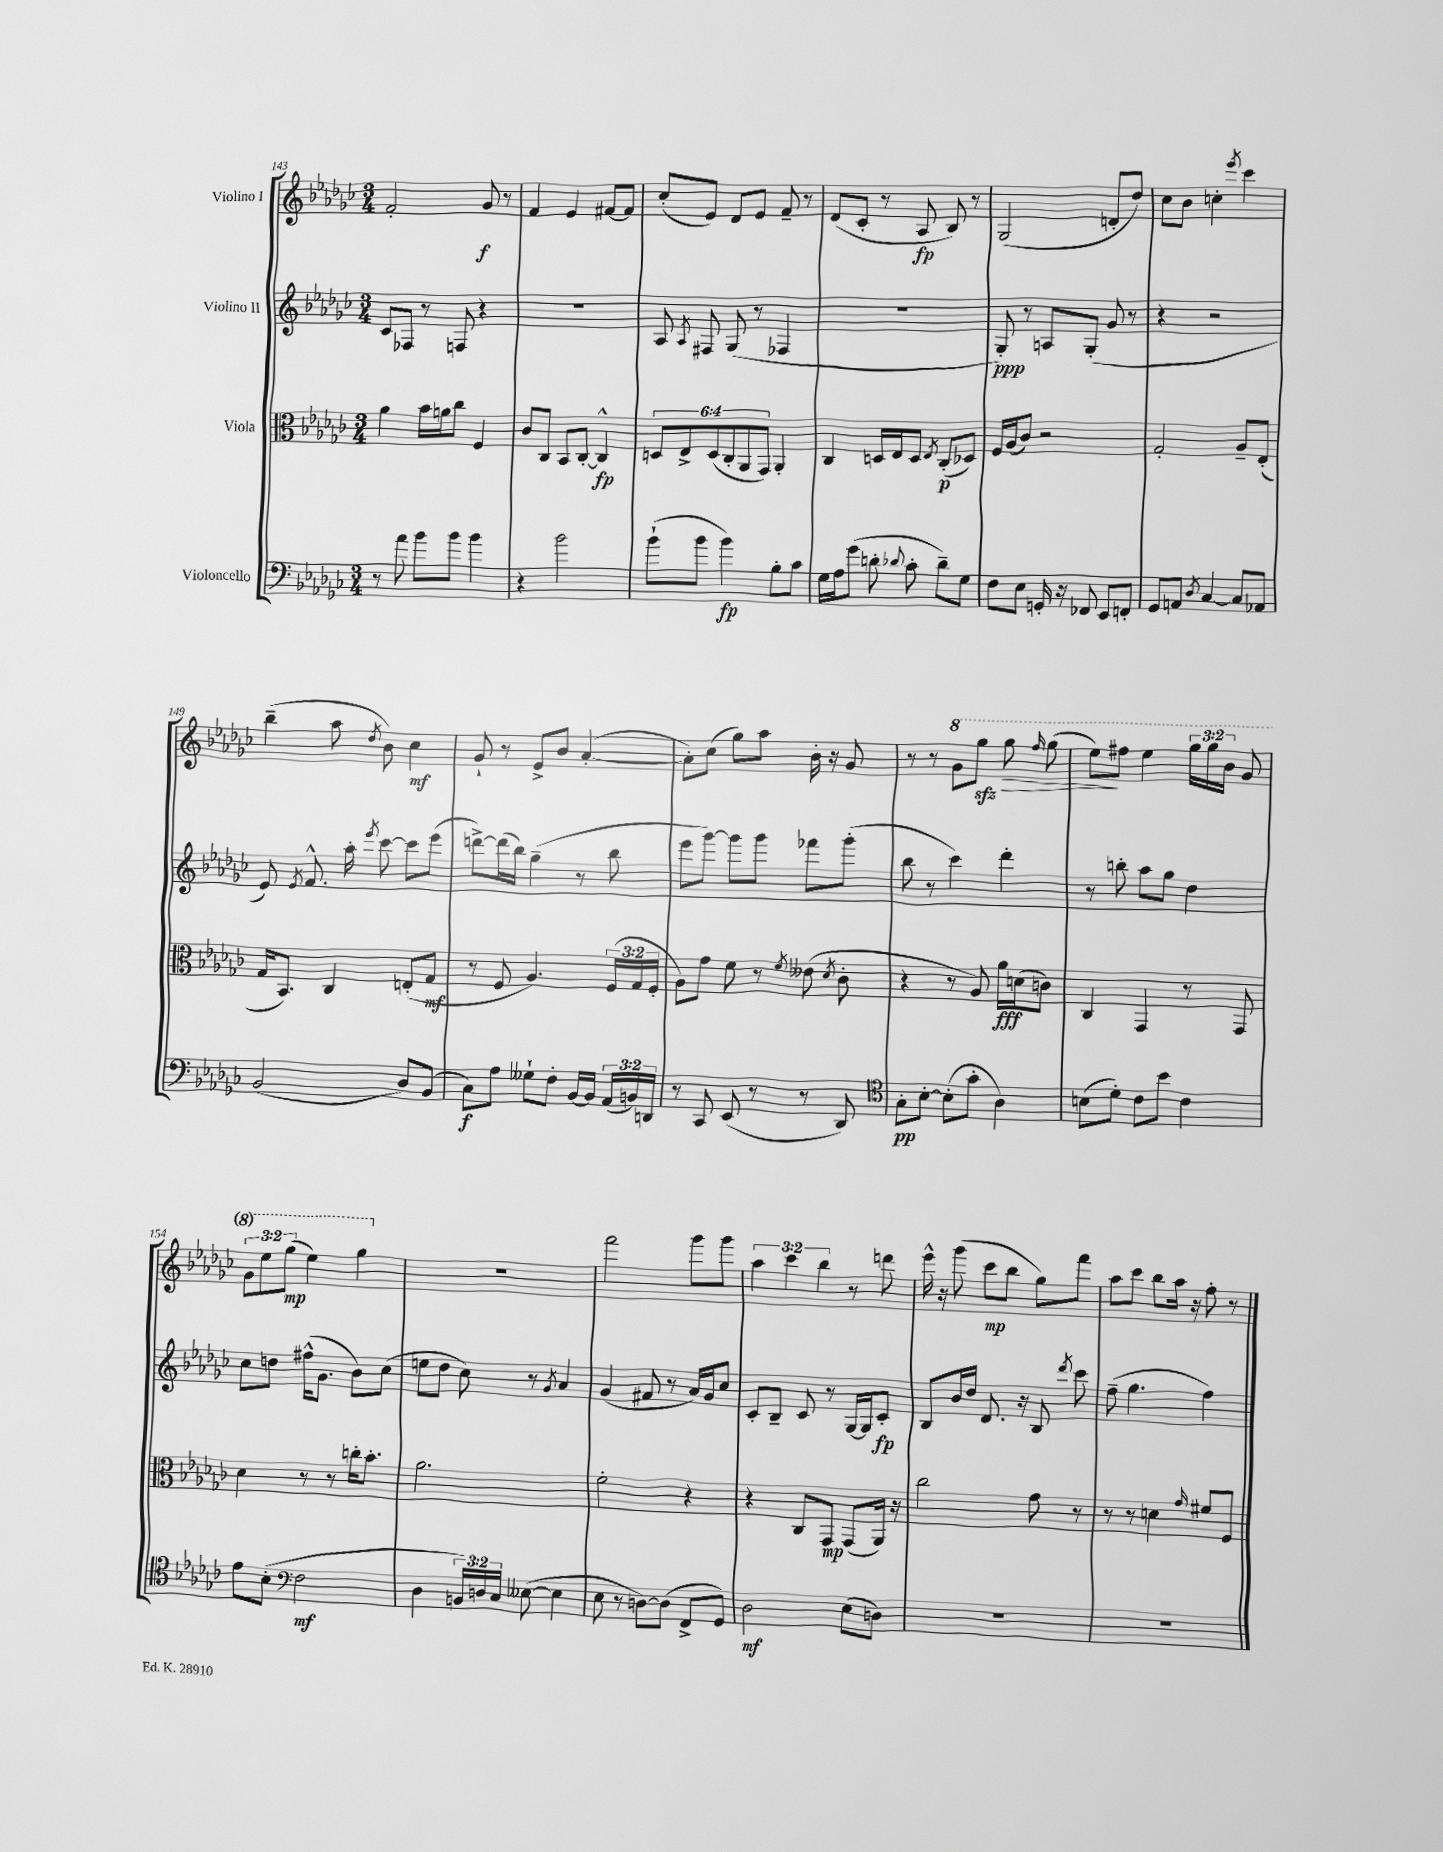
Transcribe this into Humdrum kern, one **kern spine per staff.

**kern	**dynam	**kern	**dynam	**kern	**dynam	**kern	**dynam
*part4	*part4	*part3	*part3	*part2	*part2	*part1	*part1
*staff4	*staff4	*staff3	*staff3	*staff2	*staff2	*staff1	*staff1
*I"Violoncello	*	*I"Viola	*	*I"Violino II	*	*I"Violino I	*
*clefF4	*	*clefC3	*	*clefG2	*	*clefG2	*
*k[b-e-a-d-g-c-]	*	*k[b-e-a-d-g-c-]	*	*k[b-e-a-d-g-c-]	*	*k[b-e-a-d-g-c-]	*
*M3/4	*	*M3/4	*	*M3/4	*	*M3/4	*
=143	=143	=143	=143	=143	=143	=143	=143
8r	.	4a-\	.	8c-/L	.	2f'/	.
8a-\	.	.	.	8F-X/J	.	.	.
8b-\L	.	16b-\LL	.	8r	.	.	.
.	.	16an\J	.	.	.	.	.
8b-\J	.	8cc-\J	.	8Fn/	.	.	.
4b-\	.	4F/	.	4r	.	8g-/	f
.	.	.	.	.	.	8r	.
=144	=144	=144	=144	=144	=144	=144	=144
4r	.	8c-/L	.	2.r	.	4f/	.
.	.	8C-/J	.	.	.	.	.
2b-\	.	8BB-/L	.	.	.	4e-/	.
.	.	[8C-'/J	.	.	.	.	.
.	.	4C-^^/]	fp	.	.	[8f#X/L	.
.	.	.	.	.	.	8f#/J]	.
=145	=145	=145	=145	=145	=145	=145	=145
(8b-`\L	.	12Dn/L	.	8A-/	.	(8cc-'/L	.
.	.	12E-^/	.	.	.	.	.
.	.	.	.	8qA-/	.	.	.
8b-\J	.	.	.	8F#X/	.	8e-/J)	.
.	.	(12D/	.	.	.	.	.
4b-\)	fp	12C-'/	.	(8G-/	.	8d-/L	.
.	.	12AA-/	.	.	.	.	.
.	.	.	.	8r	.	8e-/J	.
.	.	12GG-/J)	.	.	.	.	.
8B-'\L	.	4AA-'/	.	4F-X/	.	8f~/	.
8c-\J	.	.	.	.	.	8r	.
=146	=146	=146	=146	=146	=146	=146	=146
16G-\LL	.	4C-/	.	2.r	.	(8d-/L	.
16A-\J	.	.	.	.	.	.	.
(8g-\J	.	.	.	.	.	8c-'/J	.
8dn'\	.	16Dn/LL	.	.	.	8r	.
.	.	16E-/J	.	.	.	.	.
8qqd-X/	.	.	.	.	.	.	.
8c-'\	.	8D/J	.	.	.	8A-/	fp
.	.	8qE-/	.	.	.	.	.
8d-~\L)	.	(8C-'/L	p	.	.	8B-/)	.
8G-\J	.	8D-X/J)	.	.	.	8r	.
=147	=147	=147	=147	=147	=147	=147	=147
8F\L	.	16F/LL	.	8G-'/)	ppp	(2G-/	.
.	.	(16A-/J	.	.	.	.	.
8E-\J	.	8c-/J)	.	8r	.	.	.
16GGn'/	.	2r	.	8An/L	.	.	.
16r	.	.	.	.	.	.	.
8FF-X/	.	.	.	(8G-'/J	.	.	.
8EE-/L	.	.	.	8g-/	.	8dn'/L	.
8FFn'/J	.	.	.	8r	.	8dd-/J)	.
=148	=148	=148	=148	=148	=148	=148	=148
8GG-/L	.	2G-'/	.	4r	.	8cc-\L	.
8AAn/J	.	.	.	.	.	8b-\J	.
8qD-/	.	.	.	.	.	.	.
[4C-/	.	.	.	2r	.	4ccn'\	.
.	.	.	.	.	.	8qeee-/	.
8C-/L]	.	8A-~/L	.	.	.	4ccc-\	.
8AA-X/J	.	(8E-'/J	.	.	.	.	.
!!LO:LB:g=z
=149	=149	=149	=149	=149	=149	=149	=149
(2BB-/	.	16G-/KL	.	8e-/)	.	(4bb-~\	.
.	.	8.BB-/J)	.	.	.	.	.
.	.	.	.	8qe-/	.	.	.
.	.	.	.	8.f^^/	.	.	.
.	.	4C-/	.	.	.	8aa-\	.
.	.	.	.	16aa-'\	.	.	.
.	.	.	.	8qeee-/	.	8qdd-/	.
.	.	.	.	[8ccc-\	.	8b-\)	.
8D-/L)	.	(8En'/L	.	8ccc-\L]	.	4cc-\	mf
(8BB-/J	.	8G-/J	mf	(8eee-\J	.	.	.
=150	=150	=150	=150	=150	=150	=150	=150
8C-\L)	f	8r	.	[8dddn^\L)	.	8g-`/	.
8A-\J	.	8F/	.	(16ddd\L]	.	8r	.
.	.	.	.	16bb-\JJ)	.	.	.
8G--X`\L	.	4.A-/)	.	(4gg-~\	.	8e-^/L	.
8F'\J	.	.	.	.	.	8b-/J	.
[16BB-/LL	.	.	.	8r	.	([4a-'/	.
16BB-/JJ]	.	.	.	.	.	.	.
(24AA-/LL	.	(24F/LL	.	8bb-\	.	.	.
24BBn/)	.	24G-/	.	.	.	.	.
24DDn/JJ	.	24F'/JJ	.	.	.	.	.
=151	=151	=151	=151	=151	=151	=151	=151
8r	.	8A-\L)	.	8eee-\L	.	8a-'\L])	.
8CC-/	.	8g-\J	.	[8ggg-\J)	.	(8cc-\J	.
(8EE-/	.	8f\	.	8ggg-\L]	.	8gg-\L)	.
8r	.	8r	.	8ggg-\J	.	8aa-\J	.
.	.	8qf/	.	.	.	.	.
8r	.	(8e--X\	.	8fff-X\L	.	16b-'\	.
.	.	.	.	.	.	16r	.
.	.	8qd-/	.	.	.	.	.
8DD-/)	.	8c-'\	.	(8ggg-'\J	.	8g-/	.
=152	=152	=152	=152	=152	=152	=152	=152
*clefC4	*	*	*	*	*	*	*
8G-'\L	pp	4r	.	8bb-\	.	8r	.
[8B-'\J	.	.	.	8r	.	8r	.
*	*	*	*	*	*	*8va	*
(8B-'\L]	.	8r	.	4ccc-\)	.	8gg-\L	.
8g-'\J	.	8A-/)	.	.	.	8ggg-zz\J	.
!	!	!	!	!	!	!	!LO:HP:b
4A-\)	.	16a-\LL	fff	4ddd-'\	.	8ggg-\	>
.	.	(16dn\J	.	.	.	.	.
.	.	.	.	.	.	16qqfff/	.
.	.	8cn\J)	.	.	.	(8ggg-\	.
=153	=153	=153	=153	=153	=153	=153	=153
(8Bn\L	.	4C-/	.	8r	.	8eee-\L)	.
8d-'\J)	.	.	.	8bbn'\	.	8fff#X\J	]
8c-\L	.	4GG-/	.	8aa-\L	.	4eee-\	.
8b-\J	.	.	.	8gg-\J	.	.	.
4c-\	.	8r	.	4dd-\	.	24ggg-\LL	.
.	.	.	.	.	.	24ggg-\	.
.	.	.	.	.	.	24bb-\JJ	.
.	.	8GG-/	.	.	.	8gg-/	.
!!LO:LB:g=z
=154	=154	=154	=154	=154	=154	=154	=154
8e-\L	.	4d-\	.	8cc-\L	.	12gg-\L	.
.	.	.	.	.	.	12eee-\	.
(8B-'\J	.	.	.	8ddn\J	.	.	.
.	.	.	.	.	.	(12ggg-\J	mp
*clefF4	*	*	*	*	*	*	*
2F\	mf	8r	.	(16ff#X^^\KL	.	4eee-\)	.
.	.	.	.	8.g-\J	.	.	.
.	.	8r	.	.	.	.	.
.	.	16ccn'\KL	.	8b-\L)	.	4ggg-\	.
.	.	8.b-'\J	.	.	.	.	.
.	.	.	.	(8cc-\J	.	.	.
=155	=155	=155	=155	=155	=155	=155	=155
*	*	*	*	*	*	*X8va	*
4D-\	.	2.a-\	.	8een\L	.	2.r	.
.	.	.	.	8dd-\J	.	.	.
24BBn/LL)	.	.	.	8cc-\)	.	.	.
24Dn/	.	.	.	.	.	.	.
24C-/JJ	.	.	.	.	.	.	.
([8E--X\	.	.	.	8r	.	.	.
.	.	.	.	8qg-/	.	.	.
4E--\]	.	.	.	4a-/	.	.	.
=156	=156	=156	=156	=156	=156	=156	=156
8E-\	.	2f'\	.	(4g-/	.	2fff\	.
8r	.	.	.	.	.	.	.
[8Dn\L)	.	.	.	8f#X/	.	.	.
(8D\J]	.	.	.	8r	.	.	.
8FF^/L	.	4r	.	16a-/LL)	.	8ggg-\L	.
.	.	.	.	16g-/J	.	.	.
8GG-/J)	.	.	.	8cc-/J	.	8ggg-\J	.
=157	=157	=157	=157	=157	=157	=157	=157
2D-\	mf	4r	.	8c-'/L	.	6aa-\	.
.	.	.	.	8B-~/J	.	.	.
.	.	.	.	.	.	6ccc-\	.
.	.	8C-/L	.	8c-/	.	.	.
.	.	.	.	.	.	6bb-\	.
.	.	8GG-/J	mp	8r	.	.	.
(8E-\L	.	(8GG-/L	.	[16G-/LL	.	8r	.
.	.	.	.	16G-/J]	.	.	.
8Dn\J)	.	16AA-/Jk)	.	8c-'/J	fp	8dddn\	.
.	.	16r	.	.	.	.	.
=158	=158	=158	=158	=158	=158	=158	=158
2.r	.	2cc-\	.	8B-/L	.	16eee-^^\	.
.	.	.	.	.	.	16r	.
.	.	.	.	16b-/L	.	(8ggg-\	.
.	.	.	.	16dd-/JJ	.	.	.
.	.	.	.	8.d-/	.	8ccc-\L	mp
.	.	.	.	.	.	8bb-\J	.
.	.	.	.	16r	.	.	.
.	.	8g-\	.	8B-/	.	8gg-\L)	.
.	.	.	.	8qddd-/	.	.	.
.	.	8r	.	8ccc-\	.	8fff\J	.
=159	=159	=159	=159	=159	=159	=159	=159
2.r	.	8r	.	(8ff~\	.	8aa-\L	.
.	.	8r	.	4.gg-\	.	8ccc-\J	.
.	.	4dn\	.	.	.	8bb-\L	.
.	.	.	.	.	.	16aa-\Jk	.
.	.	.	.	.	.	16r	.
.	.	16qqg-/	.	.	.	.	.
.	.	8f#X/L	.	4ff\)	.	8ff'\	.
.	.	8F/J	.	.	.	8r	.
==	==	==	==	==	==	==	==
*-	*-	*-	*-	*-	*-	*-	*-
